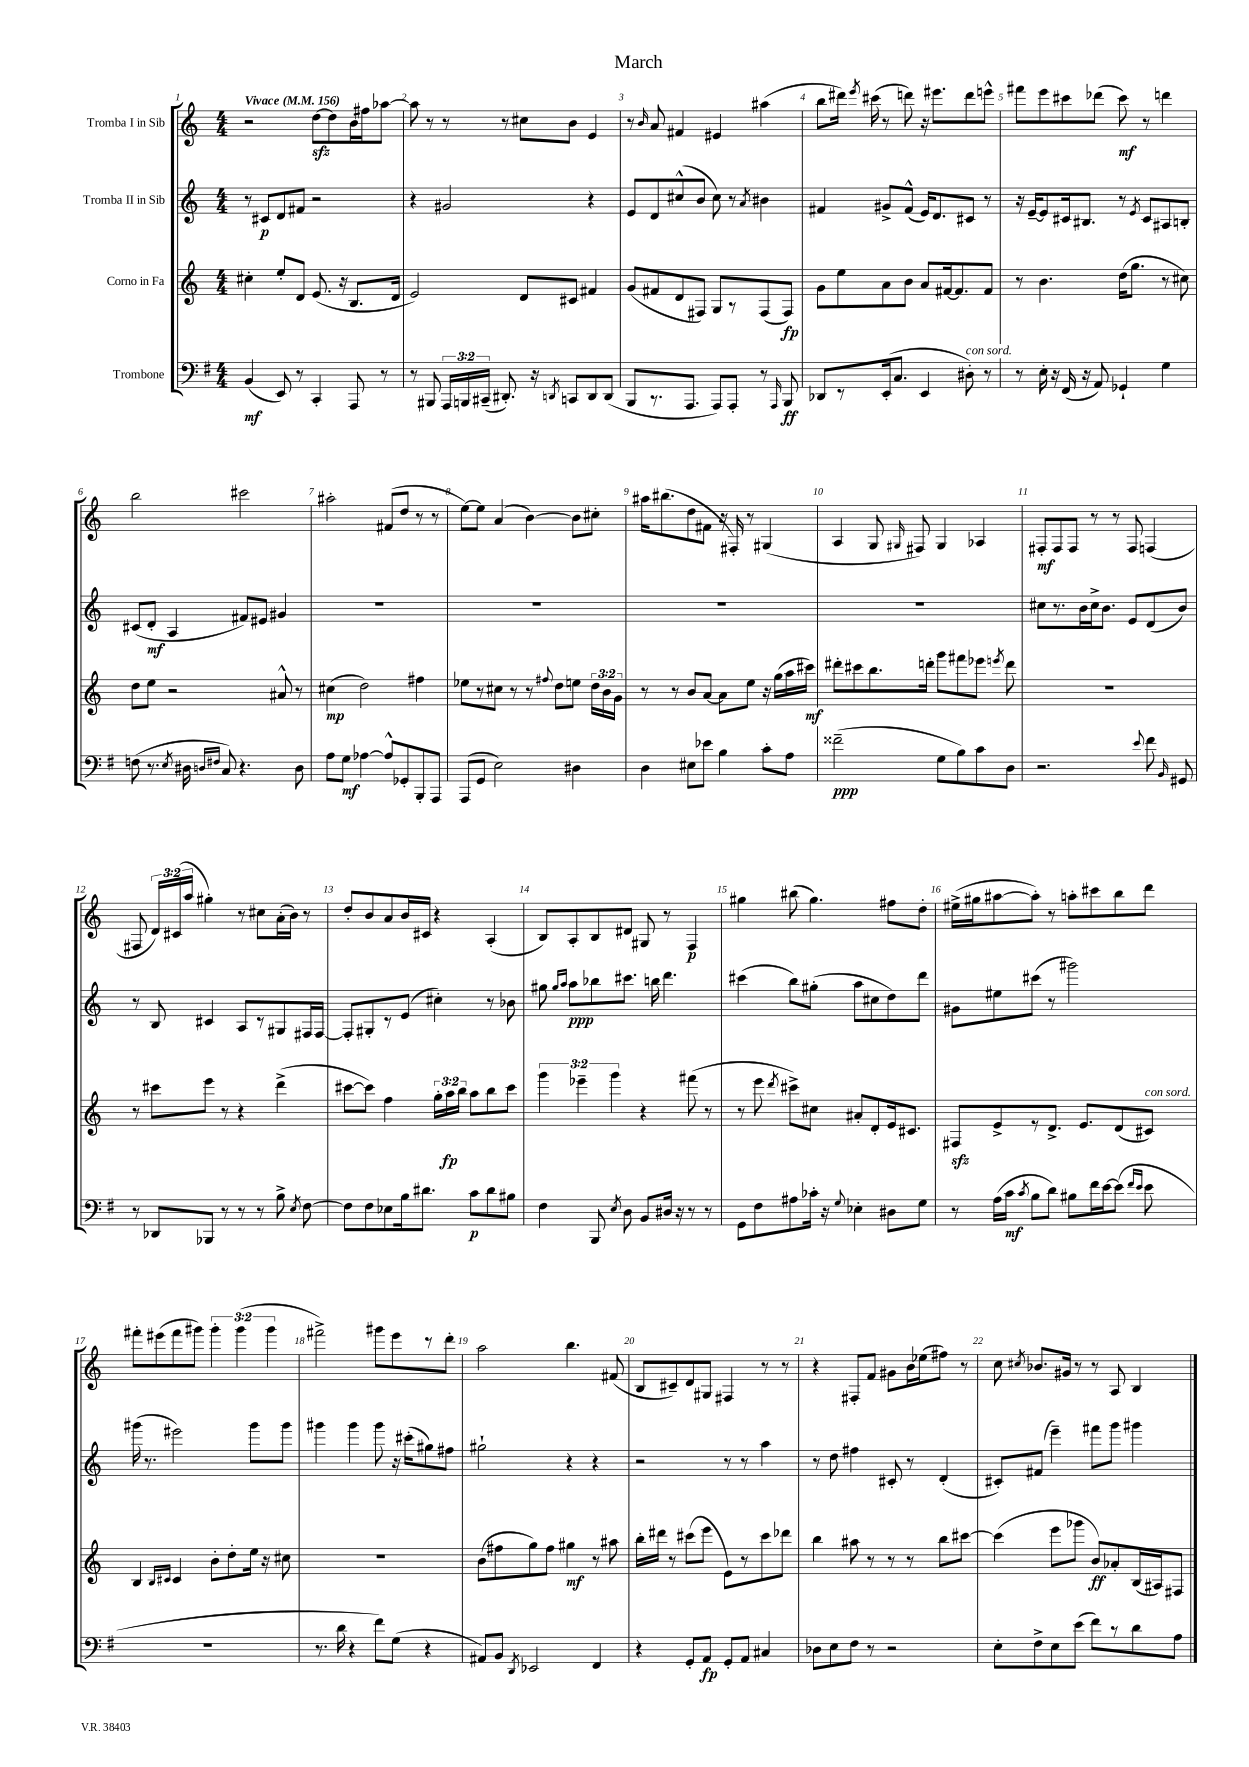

**kern	**dynam	**kern	**dynam	**kern	**dynam	**kern	**dynam
*part4	*part4	*part3	*part3	*part2	*part2	*part1	*part1
*staff4	*staff4	*staff3	*staff3	*staff2	*staff2	*staff1	*staff1
*I"Trombone	*	*I"Corno in Fa	*	*I"Tromba II in Sib	*	*I"Tromba I in Sib	*
*clefF4	*	*clefG2	*	*clefG2	*	*clefG2	*
*k[f#]	*	*k[]	*	*k[]	*	*k[]	*
*M4/4	*	*M4/4	*	*M4/4	*	*M4/4	*
*MM156	*	*MM156	*	*MM156	*	*MM156	*
=1	=1	=1	=1	=1	=1	=1	=1
!	!	!	!	!	!	!LO:TX:a:B:t=Vivace	!
(4BB/	mf	4cc#X'\	.	8r	.	2r	.
.	.	.	.	8c#X/L	p	.	.
8EE/)	.	8ee'/L	.	8d/	.	.	.
8r	.	8d/J	.	8f#X/J	.	.	.
4CC'/	.	(8.e/	.	2r	.	[8ddzz\L	.
.	.	.	.	.	.	8dd\]	.
.	.	16r	.	.	.	.	.
8AAA/	.	8.B/L	.	.	.	16b\L	.
.	.	.	.	.	.	16ff#X\J	.
8r	.	.	.	.	.	[8aa-X\J	.
.	.	16d/Jk	.	.	.	.	.
=2	=2	=2	=2	=2	=2	=2	=2
8r	.	2e/)	.	4r	.	8aa-\]	.
8BBB#X/	.	.	.	.	.	8r	.
24AAA/LL	.	.	.	2g#X/	.	8r	.
24BBBn/	.	.	.	.	.	.	.
(24CC#X~/JJ	.	.	.	.	.	.	.
8.DD#X'/)	.	.	.	.	.	8r	.
.	.	8d/L	.	.	.	8cc#X\L	.
16r	.	.	.	.	.	.	.
8qDDn/	.	.	.	.	.	.	.
8CCn/L	.	8c#X/J	.	.	.	8b\J	.
8DD/	.	4f#X/	.	4r	.	4e/	.
(8DD/J	.	.	.	.	.	.	.
=3	=3	=3	=3	=3	=3	=3	=3
8BBB/L	.	(8g/L	.	8e/L	.	8r	.
.	.	.	.	.	.	16qqb/	.
8.r	.	8f#X/	.	8d/	.	8a/	.
.	.	8d/	.	(8cc#X^^/	.	4f#X/	.
8.AAA/J	.	.	.	.	.	.	.
.	.	8F#X/J)	.	8b/J	.	.	.
8AAA/L)	.	8G/L	.	8cc#\)	.	4e#X/	.
8AAA'/J	.	8r	.	8r	.	.	.
.	.	.	.	8qa/	.	.	.
8r	.	(8F#/	.	4b#X\	.	(4aa#X\	.
16qqAAA/	.	.	.	.	.	.	.
8BBB/	ff	8F#/J)	fp	.	.	.	.
=4	=4	=4	=4	=4	=4	=4	=4
8DD-X/L	.	8g\L	.	4f#X/	.	8bb\L	.
8r	.	8ee\	.	.	.	16ddd#X\Jk)	.
.	.	.	.	.	.	8qeee/	.
.	.	.	.	.	.	(16ccc#X\	.
(16EE'/k	.	8a\	.	8g#X^/L	.	8r	.
8.C/J	.	.	.	.	.	.	.
.	.	8b\J	.	(8f#^^/J	.	8dddn\)	.
4EE/	.	8a/L	.	16e/KL)	.	16r	.
.	.	.	.	8.d/	.	8.eee#X\L	.
.	.	[16f#X/k	.	.	.	.	.
.	.	8.f#/]	.	.	.	.	.
!LO:TX:a:i:t=con sord.	!	!	!	!	!	!	!
8D#X'\)	.	.	.	8c#X/J	.	8ddd\	.
8r	.	8f#/J	.	8r	.	8eeen^^\J	.
=5	=5	=5	=5	=5	=5	=5	=5
8r	.	8r	.	16r	.	8fff#X\L	.
.	.	.	.	[16e~/KL	.	.	.
16E'\	.	4.b\	.	8e/]	.	8eee\	.
16r	.	.	.	.	.	.	.
(16FF#/	.	.	.	16c#X/k	.	8ccc#X\	.
16r	.	.	.	8.B#X/J	.	.	.
8AA/)	.	.	.	.	.	(8ddd-X\J	.
4GG-X`/	.	(16dd\KL	.	8r	.	8ccc#\)	mf
.	.	8.gg\J	.	.	.	.	.
.	.	.	.	8qe/	.	.	.
.	.	.	.	8c#/L	.	8r	.
4G\	.	8r	.	8A#X/	.	4dddn\	.
.	.	8cc#X\)	.	8Bn'/J	.	.	.
!!LO:LB:g=z
=6	=6	=6	=6	=6	=6	=6	=6
(8Fn\	.	8dd\L	.	(8c#X/L	.	2bb\	.
8.r	.	8ee\J	.	8d'/J	mf	.	.
.	.	2r	.	4A/	.	.	.
8qE/	.	.	.	.	.	.	.
16D#X\	.	.	.	.	.	.	.
16qqDn/LL	.	.	.	.	.	.	.
16qqF#X/JJ	.	.	.	.	.	.	.
8C/)	.	.	.	.	.	.	.
4.r	.	.	.	8f#X/L)	.	2ccc#X\	.
.	.	.	.	8e#X/J	.	.	.
.	.	8a#X^^/	.	4g#X/	.	.	.
8D\	.	8r	.	.	.	.	.
=7	=7	=7	=7	=7	=7	=7	=7
8A\L	.	(4cc#X\	mp	1r	.	2aa#X'\	.
8G\J	mf	.	.	.	.	.	.
[4A-X\	.	2dd\)	.	.	.	.	.
8A-^^/L]	.	.	.	.	.	(8f#X/L	.
8GG-X'/	.	.	.	.	.	8dd/J	.
8BBB'/	.	4ff#X\	.	.	.	8r	.
8AAA/J	.	.	.	.	.	8r	.
=8	=8	=8	=8	=8	=8	=8	=8
(8AAA/L	.	8ee-X\L	.	1r	.	[8ee\L)	.
8GG/J	.	8r	.	.	.	8ee\J]	.
2E\)	.	8cc#X\J	.	.	.	(4a/	.
.	.	8r	.	.	.	.	.
.	.	8r	.	.	.	[4b\)	.
.	.	8qqff#X/	.	.	.	.	.
.	.	8dd\L	.	.	.	.	.
4D#X\	.	8een\J	.	.	.	8b\L]	.
.	.	24dd\LL	.	.	.	8cc#X'\J	.
.	.	24b\	.	.	.	.	.
.	.	24g\JJ	.	.	.	.	.
=9	=9	=9	=9	=9	=9	=9	=9
4D\	.	8r	.	1r	.	16aa#X\KL	.
.	.	.	.	.	.	(8.bb#X\	.
.	.	8r	.	.	.	.	.
8E#X\L	.	8b/L	.	.	.	8dd\	.
8e-X\J	.	[8a/J	.	.	.	8f#X\J	.
4B\	.	8a\L]	.	.	.	16r	.
.	.	.	.	.	.	16F#X'/)	.
.	.	8ee\J	.	.	.	8r	.
8c'\L	.	16r	.	.	.	(4G#X/	.
.	.	(16gg\LL	.	.	.	.	.
8A\J	.	16aa\	.	.	.	.	.
.	.	16ccc#X\JJ)	mf	.	.	.	.
=10	=10	=10	=10	=10	=10	=10	=10
(2f##X~\	ppp	8ddd#X'\L	.	1r	.	4A/	.
.	.	8ccc#X\	.	.	.	.	.
.	.	8.bb\	.	.	.	8G/	.
.	.	.	.	.	.	16qqG#X/	.
.	.	.	.	.	.	8F#X/)	.
.	.	16dddn'\Jk	.	.	.	.	.
8G\L	.	8ggg\L	.	.	.	4G#/	.
8B\)	.	8fff#X\	.	.	.	.	.
8c\	.	8eee-X\J	.	.	.	4A-X/	.
.	.	8qeeen/	.	.	.	.	.
8D\J	.	8ddd\	.	.	.	.	.
=11	=11	=11	=11	=11	=11	=11	=11
2.r	.	1r	.	8cc#X\L	.	8F#X'/L	mf
.	.	.	.	8.r	.	8F#/	.
.	.	.	.	.	.	8F#/J	.
.	.	.	.	16b\L	.	.	.
.	.	.	.	16cc#^\J	.	8r	.
.	.	.	.	8.b\J	.	.	.
.	.	.	.	.	.	8r	.
.	.	.	.	8e/L	.	8F#/	.
8qqe/	.	.	.	.	.	.	.
8f#\	.	.	.	(8d/	.	(4Fn/	.
16qqBB/	.	.	.	.	.	.	.
8GG#X/	.	.	.	8b/J)	.	.	.
!!LO:LB:g=z
=12	=12	=12	=12	=12	=12	=12	=12
8r	.	8r	.	8r	.	8F#X/	.
8DD-X/L	.	8ccc#X\L	.	8B/	.	24d/LL)	.
.	.	.	.	.	.	(24c#X/	.
.	.	.	.	.	.	24aa/JJ	.
8BBB-X/J	.	8eee\J	.	4c#X/	.	4gg#X'\)	.
8r	.	8r	.	.	.	.	.
8r	.	4r	.	8A/L	.	8r	.
8r	.	.	.	8r	.	8cc#X\L	.
8B^\	.	(4ddd^\	.	8G#X/	.	(16a'\L	.
.	.	.	.	.	.	16b\JJ)	.
8qE/	.	.	.	.	.	.	.
[8F#\	.	.	.	16F#X/L	.	8r	.
.	.	.	.	[16F#/JJ	.	.	.
=13	=13	=13	=13	=13	=13	=13	=13
8F#\L]	.	[8ccc#X\L	.	8F#'/L]	.	8dd'/L	.
8F#\	.	8ccc#\J])	.	8G#X'/	.	8b/	.
8E-X\	.	4ff\	.	8r	.	8a/	.
16B\k	.	.	.	(8e/J	.	16b/L	.
8.d#X\J	.	.	.	.	.	16c#X/JJ	.
.	.	24gg'\LL	.	4cc#X'\)	.	4r	.
.	.	24aa\	fp	.	.	.	.
.	.	24bb\JJ	.	.	.	.	.
8c\L	p	8aa\L	.	.	.	.	.
8d#\	.	8bb\	.	8r	.	(4A'/	.
8B#X\J	.	8ccc#\J	.	8b-X\	.	.	.
=14	=14	=14	=14	=14	=14	=14	=14
4F#\	.	6ggg\	.	8gg#X\	.	8B/L)	.
.	.	.	.	16qqgg#/LL	.	.	.
.	.	.	.	16qqaa/JJ	.	.	.
.	.	.	.	8aa\L	ppp	8A'/	.
.	.	6eee-X~\	.	.	.	.	.
8BBB/	.	.	.	8bb-X\	.	8B/	.
.	.	6ggg\	.	.	.	.	.
8qE/	.	.	.	.	.	.	.
8D\	.	.	.	8.ccc#X\J	.	8d#X/J	.
8BB/L	.	4r	.	.	.	8G#X/	.
.	.	.	.	16bbn\	.	.	.
16D#X/Jk	.	.	.	4.ddd\	.	8r	.
16r	.	.	.	.	.	.	.
8r	.	(8fff#X\	.	.	.	4F/	p
8r	.	8r	.	.	.	.	.
=15	=15	=15	=15	=15	=15	=15	=15
8GG\L	.	8r	.	(4ccc#X\	.	4gg#X\	.
8F#\	.	8eee\	.	.	.	.	.
.	.	8qddd/	.	.	.	.	.
8A#X\	.	8ccc#X^\L)	.	8bb\L)	.	(8bb#X\	.
16c-X'\Jk	.	8cc#X\J	.	(8gg#X'\J	.	4.gg#\)	.
16r	.	.	.	.	.	.	.
8qqG/	.	.	.	.	.	.	.
4E-X'\	.	8a#X'/L	.	8aa\L	.	.	.
.	.	8d'/	.	8cc#X\	.	.	.
8D#X\L	.	16e/k	.	8dd\)	.	8ff#X\L	.
.	.	8.c#X/J	.	.	.	.	.
8G\J	.	.	.	8ddd\J	.	8dd'\J	.
=16	=16	=16	=16	=16	=16	=16	=16
8r	.	8F#Xzz/L	.	8g#X\L	.	(16ee#X^\LL	.
.	.	.	.	.	.	16gg#X\J	.
(16A\LL	.	8e^/	.	8ee#X\	.	[8aa#X\	.
16c\JJ	mf	.	.	.	.	.	.
8qc/	.	.	.	.	.	.	.
8B\L	.	8r	.	(8ccc#X\J	.	8aa#'\J])	.
8d\J)	.	8.d^/J	.	8r	.	8r	.
8B#X\L	.	.	.	2ggg#X\)	.	8aan'\L	.
.	.	8.e/L	.	.	.	.	.
16f#\L	.	.	.	.	.	8ccc#X\	.
[16e\J	.	.	.	.	.	.	.
(8e\J]	.	(8d/	.	.	.	8bb\	.
16qqf#/LL	.	.	.	.	.	.	.
16qqe/JJ	.	.	.	.	.	.	.
!	!	!LO:TX:a:i:t=con sord.	!	!	!	!	!
8e\	.	8c#X/J)	.	.	.	8ddd\J	.
!!LO:LB:g=z
=17	=17	=17	=17	=17	=17	=17	=17
1r	.	4B/	.	(16ggg#X\	.	8fff#X'\L	.
.	.	.	.	8.r	.	.	.
.	.	.	.	.	.	(8eee#X\	.
.	.	16qqB/LL	.	.	.	.	.
.	.	16qqc#X/JJ	.	.	.	.	.
.	.	4c#/	.	2eee#X\)	.	8fff#\	.
.	.	.	.	.	.	8ggg#X\J)	.
.	.	8b'\L	.	.	.	6ggg#'\	.
.	.	8dd'\	.	.	.	.	.
.	.	.	.	.	.	(6ggg#\	.
.	.	16ee\Jk	.	8ggg#\L	.	.	.
.	.	16r	.	.	.	.	.
.	.	.	.	.	.	6ggg#\	.
.	.	8cc#X\	.	8ggg#\J	.	.	.
=18	=18	=18	=18	=18	=18	=18	=18
8.r	.	1r	.	4ggg#X\	.	2fff#X^\)	.
16d\	.	.	.	.	.	.	.
4r	.	.	.	4ggg#\	.	.	.
8f#\L)	.	.	.	8ggg#\	.	8ggg#X\L	.
(8G\J	.	.	.	16r	.	8eee\	.
.	.	.	.	(16ccc#X'\KL	.	.	.
4r	.	.	.	8gg#X\)	.	8r	.
.	.	.	.	8ff#X\J	.	8ddd'\J	.
=19	=19	=19	=19	=19	=19	=19	=19
8AA#X/L)	.	(8b\L	.	2gg#X`\	.	2aa\	.
8BB/J	.	8ff#X\	.	.	.	.	.
8qDD/	.	.	.	.	.	.	.
2EE-X/	.	8gg\)	.	.	.	.	.
.	.	8ff#\J	.	.	.	.	.
.	.	4gg#X\	mf	4r	.	4.bb\	.
4FF#/	.	8r	.	4r	.	.	.
.	.	8aa#X\	.	.	.	(8f#X/	.
=20	=20	=20	=20	=20	=20	=20	=20
4r	.	16bb'\LL	.	2r	.	8B/L	.
.	.	16ddd#X\JJ	.	.	.	.	.
.	.	8r	.	.	.	8c#X~/)	.
8GG'/L	.	(8ccc#X\L	.	.	.	8d/	.
8AA/J	fp	8eee\J	.	.	.	8G#X/J	.
8GG'/L	.	8e\L)	.	8r	.	4F#X/	.
8AA/J	.	8r	.	8r	.	.	.
4C#X/	.	8ccc#\	.	4aa\	.	8r	.
.	.	8ddd-X\J	.	.	.	8r	.
=21	=21	=21	=21	=21	=21	=21	=21
8D-X\L	.	4bb\	.	8r	.	4r	.
8E\	.	.	.	8dd\	.	.	.
8F#\J	.	8aa#X\	.	4ff#X\	.	8F#X'/L	.
8r	.	8r	.	.	.	8f/J	.
2r	.	8r	.	8c#X'/	.	8g#X\L	.
.	.	8r	.	8r	.	16b\L	.
.	.	.	.	.	.	(16ee-X\J	.
.	.	8bb\L	.	(4d'/	.	8ff#X\J)	.
.	.	[8ccc#X\J	.	.	.	8r	.
=22	=22	=22	=22	=22	=22	=22	=22
8E'\L	.	(4ccc#\]	.	8c#X'/L)	.	8cc\	.
.	.	.	.	.	.	8qcc#X/	.
8F#^\	.	.	.	(8f#X/J	.	8.b-X/L	.
8E\	.	8eee\L	.	4eee~\)	.	.	.
.	.	.	.	.	.	16g#X/Jk	.
(8e\J	.	8ggg-X\J	.	.	.	8r	.
8f#\L)	.	8b/L)	ff	8fff#X\L	.	8r	.
8r	.	8a-X'/	.	8ggg\J	.	8A/	.
8d\	.	(16B/L	.	4ggg#X\	.	4B/	.
.	.	16A#X/J)	.	.	.	.	.
8A\J	.	8F#X/J	.	.	.	.	.
==	==	==	==	==	==	==	==
*-	*-	*-	*-	*-	*-	*-	*-
